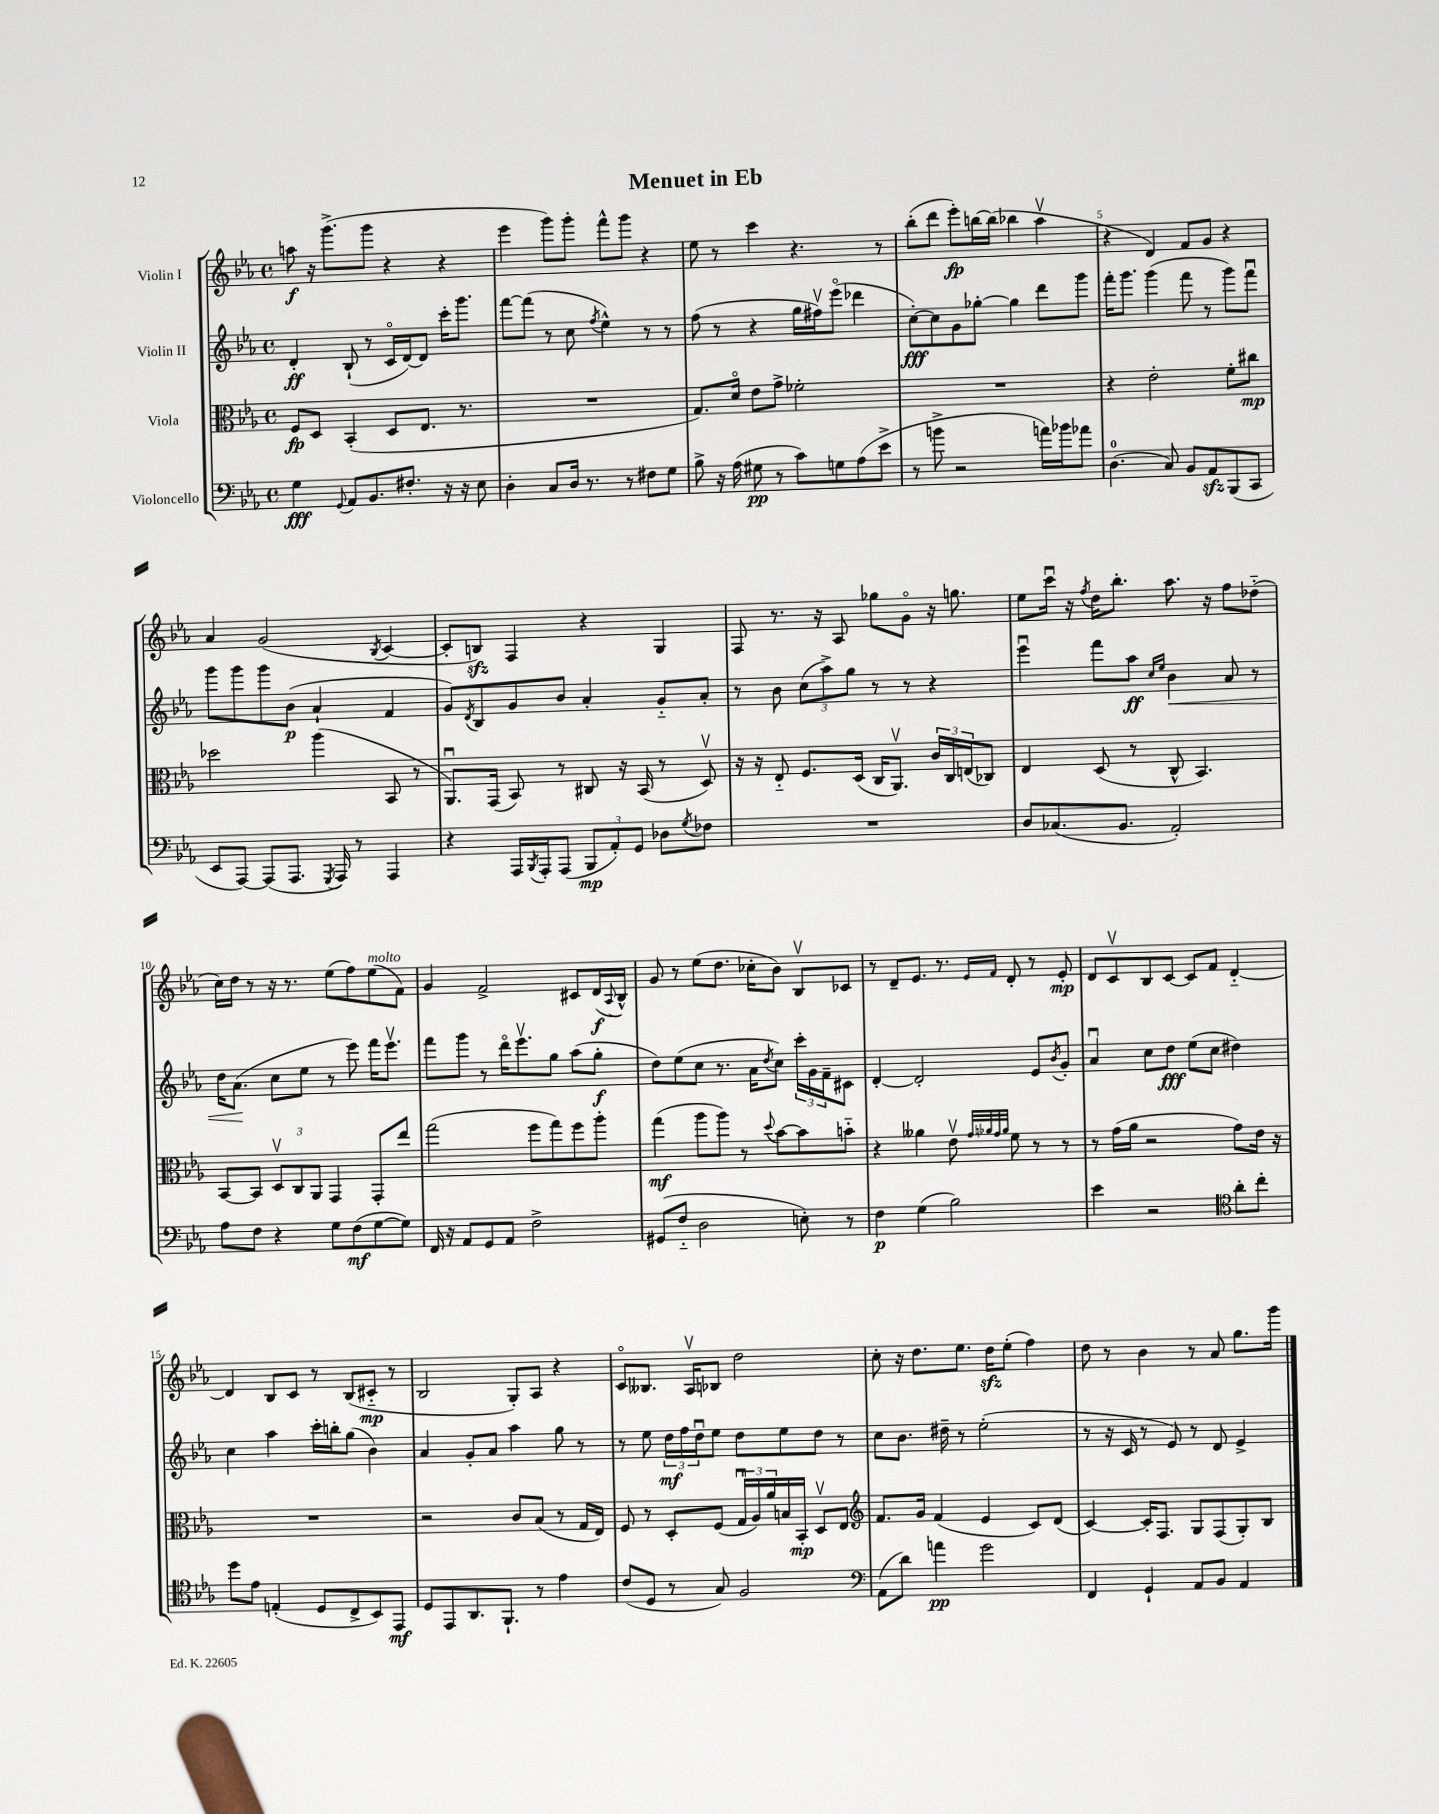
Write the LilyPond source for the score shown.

\header { title = "Menuet in Eb" }
<<
\new StaffGroup <<
\new Staff = "s0" \with { instrumentName = "Violin I" } {
    \clef treble \key ees \major \defaultTimeSignature \time 4/4
    a''8\f r16 g'''8.->( g'''8 r4 r4 |
    ees'''4 g'''8) g'''8-. f'''8-^ g'''8 r4 |
    ees''8 r8 c'''4 r4. r8 |
    bes''8-.( d'''8 ees'''8-.\fp) b''16~ b''16( bes''4 aes''4\upbow |
    r4 d'4) f'8 g'8 r4 |
    aes'4 g'2( \acciaccatura { bes8 } c'4~ |
    c'8-. b8\sfz) f4 r4 g4 |
    f8 r8. r16 aes8 ges''8 g'8\flageolet r16 g''8. |
    ees''8 c'''16\downbow r16 \acciaccatura { f''8 } d''16 bes''8.-. aes''8. r16 f''8 des''8-_( |
    c''16) d''16 r8 r16 r8. ees''8( f''8) ees''8^\markup { \italic "molto" }( f'8) |
    g'4 f'2-> cis'8 d'16\f( \appoggiatura { aes8 } bes16-^) |
    g'8 r8 ees''8( d''8. ces''16-. bes'8) bes8\upbow ces'8 |
    r8 d'8-- ees'8. r8. \grace { ees'16 f'16 } d'8-. r8 ees'8-.\mp |
    d'8 c'8\upbow bes8 c'8~ c'8 f'8 d'4~-_ |
    d'4 bes8 c'8 r8 bes8( cis'8-_\mp r8 |
    bes2 g8-.) aes8 r4 |
    c'8\flageolet beses8. aes16\upbow bes8 d''2 |
    c''8-. r16 d''8. ees''8. d''16\sfz ees''8-.( f''4) |
    d''8 r8 bes'4 r8 aes'8 g''8. g'''16 \bar "|." |
}
\new Staff = "s1" \with { instrumentName = "Violin II" } {
    \clef treble \key ees \major \defaultTimeSignature \time 4/4
    d'4-.\ff bes8-!( r8 c'16\flageolet d'16~) d'8 c'''16-. g'''8. |
    f'''8~ f'''8( r8 c''8 \acciaccatura { f''8 } ees''4-^) r8 r8 |
    f''8( r8 r4 g''16 fis''16\upbow) ees'''8\flageolet( des'''4 |
    c''8~-.\fff) c''8 g'8 ges''8~-. ges''4 d'''8 g'''8 |
    f'''16-. g'''8. g'''4( f'''8 r8 g'''8) f'''8\downbow |
    g'''8 g'''8 g'''8 bes'8\p( aes'4-! f'4 |
    g'8) \acciaccatura { d'8 } bes8 g'8 bes'8 aes'4-. g'8-_ aes'8-. |
    r8 bes'8 \tuplet 3/2 { c''8( aes''8->) g''8 } r8 r8 r4 |
    ees'''4\downbow f'''8 aes''8\ff \grace { c''16 ees''16 } bes'4\< aes'8 r8 |
    d''16 aes'8.\!( c''8 ees''8 r8 ees'''8) f'''16 ees'''8.\upbow |
    f'''8 g'''8 r8 d'''16\flageolet ees'''8.\upbow g''8 aes''8( g''8-.\f |
    d''8) ees''8( c''8 r8. aes'16 \acciaccatura { d''8 } c''8) \tuplet 3/2 { c'''16-. g'16 f'16-- } cis'8 |
    d'4~-. d'2-. ees'8 \acciaccatura { bes'8 } g'8-. |
    aes'4\downbow c''8 d''8\fff ees''8( c''8 dis''4) |
    c''4 aes''4 c'''16-. b''16-. g''8( bes'4) |
    aes'4 g'8-. aes'8 aes''4 g''8 r8 |
    r8 ees''8 \tuplet 3/2 { d''16\mf f''16 d''16\downbow } ees''8 d''8 ees''8 d''8 r8 |
    c''8 bes'8. dis''16-- r8 ees''2-.( |
    r8 r16 c'16 r8 ees'8) r8 d'8 ees'4-> \bar "|." |
}
\new Staff = "s2" \with { instrumentName = "Viola" } {
    \clef alto \key ees \major \defaultTimeSignature \time 4/4
    f8\fp d8 bes,4-.( d8 ees8. r8. |
    R1 |
    g8.) d'16\flageolet ees'8 g'8-> fes'2-. |
    R1 |
    r4 ees'2-. f'8-. cis''8\mp |
    des''2 aes''4( bes,8 r8 |
    aes,8.\downbow) g,16( bes,8) r8 cis8 r16 bes,16( r8 d8\upbow) |
    r16 r16 ees8-_ f8. d16( c16 aes,8.\upbow) \tuplet 3/2 { c'16 c16 e16( } ces8) |
    ees4 d8( r8 c8-^ bes,4.) |
    bes,8~ bes,8 \tuplet 3/2 { d8\upbow c8 aes,8 } g,4 g,8-. ees''8 |
    g''2( f''8 g''8) f''8 aes''8-. |
    g''4\mf( aes''8 aes''8) r8 \appoggiatura { d''8 } bes'8~ bes'8 b'8-_ |
    r4 aeses'4 ees'8\upbow \grace { g'32 aes'32 g'32 aes'32 } f'8 r8 r8 |
    r8 g'16( aes'16 r2 g'8) ees'16 r16 |
    R1 |
    r2 c'8 bes8( r8 g16 ees16) |
    f8 r8 d8-. f8( \tuplet 3/2 { g16\downbow aes16) aes'16 } b16 bes,16-.\mp d8\upbow ees8 |
    \clef treble f'8. g'16 f'4( ees'4 c'8) d'8( |
    c'4~) c'16-. f8. g8 f8( g8-.) bes8 \bar "|." |
}
\new Staff = "s3" \with { instrumentName = "Violoncello" } {
    \clef bass \key ees \major \defaultTimeSignature \time 4/4
    g4\fff \appoggiatura { g,8 } aes,8 bes,8. fis8.-. r16 r16 ees8 |
    d4-. c8 d16 r8. r8 fis8 g8 |
    bes8-> r16 aes16( gis8\pp r8 c'8) g8 aes8( ees'8-> |
    r8 b'8-> r2 a'16) bes'16 aes'8 |
    d4.-0( c8) bes,8 aes,8\sfz bes,,8( c,8 |
    ees,8 aes,,8~) aes,,8( aes,,8. \acciaccatura { g,,8 } aes,,16) r8 aes,,4 |
    r4 aes,,16 \acciaccatura { bes,,8 } aes,,16-. aes,,8( \tuplet 3/2 { bes,,8\mp aes,8-.) g,8 } des8 \acciaccatura { g8 } fes8 |
    R1 |
    d8 ces8.( bes,8. aes,2-.) |
    aes8 f8 r4 g8 f8\mf( g8~ g8) |
    f,16 r16 aes,8 g,8 aes,8 f2-> |
    gis,8( f8-_ d2 e8-.) r8 |
    f4\p g4( bes2) |
    ees'4 r2 \clef tenor aes'8-. c''8-. |
    d''8 ees'8 e4-.( d8 c8-> bes,8) ees,8\mf |
    d8 ees,8 aes,8. f,8.-! r8 ees'4 |
    c'8( d8 r8 g8) f2 |
    \clef bass aes,8( d'8) a'4\pp g'2 |
    f,4 g,4-! aes,8 bes,8 aes,4 \bar "|." |
}
>>
>>
\layout { \context { \Score \override BarNumber.break-visibility = ##(#f #t #t) barNumberVisibility = #(every-nth-bar-number-visible 5) } }
